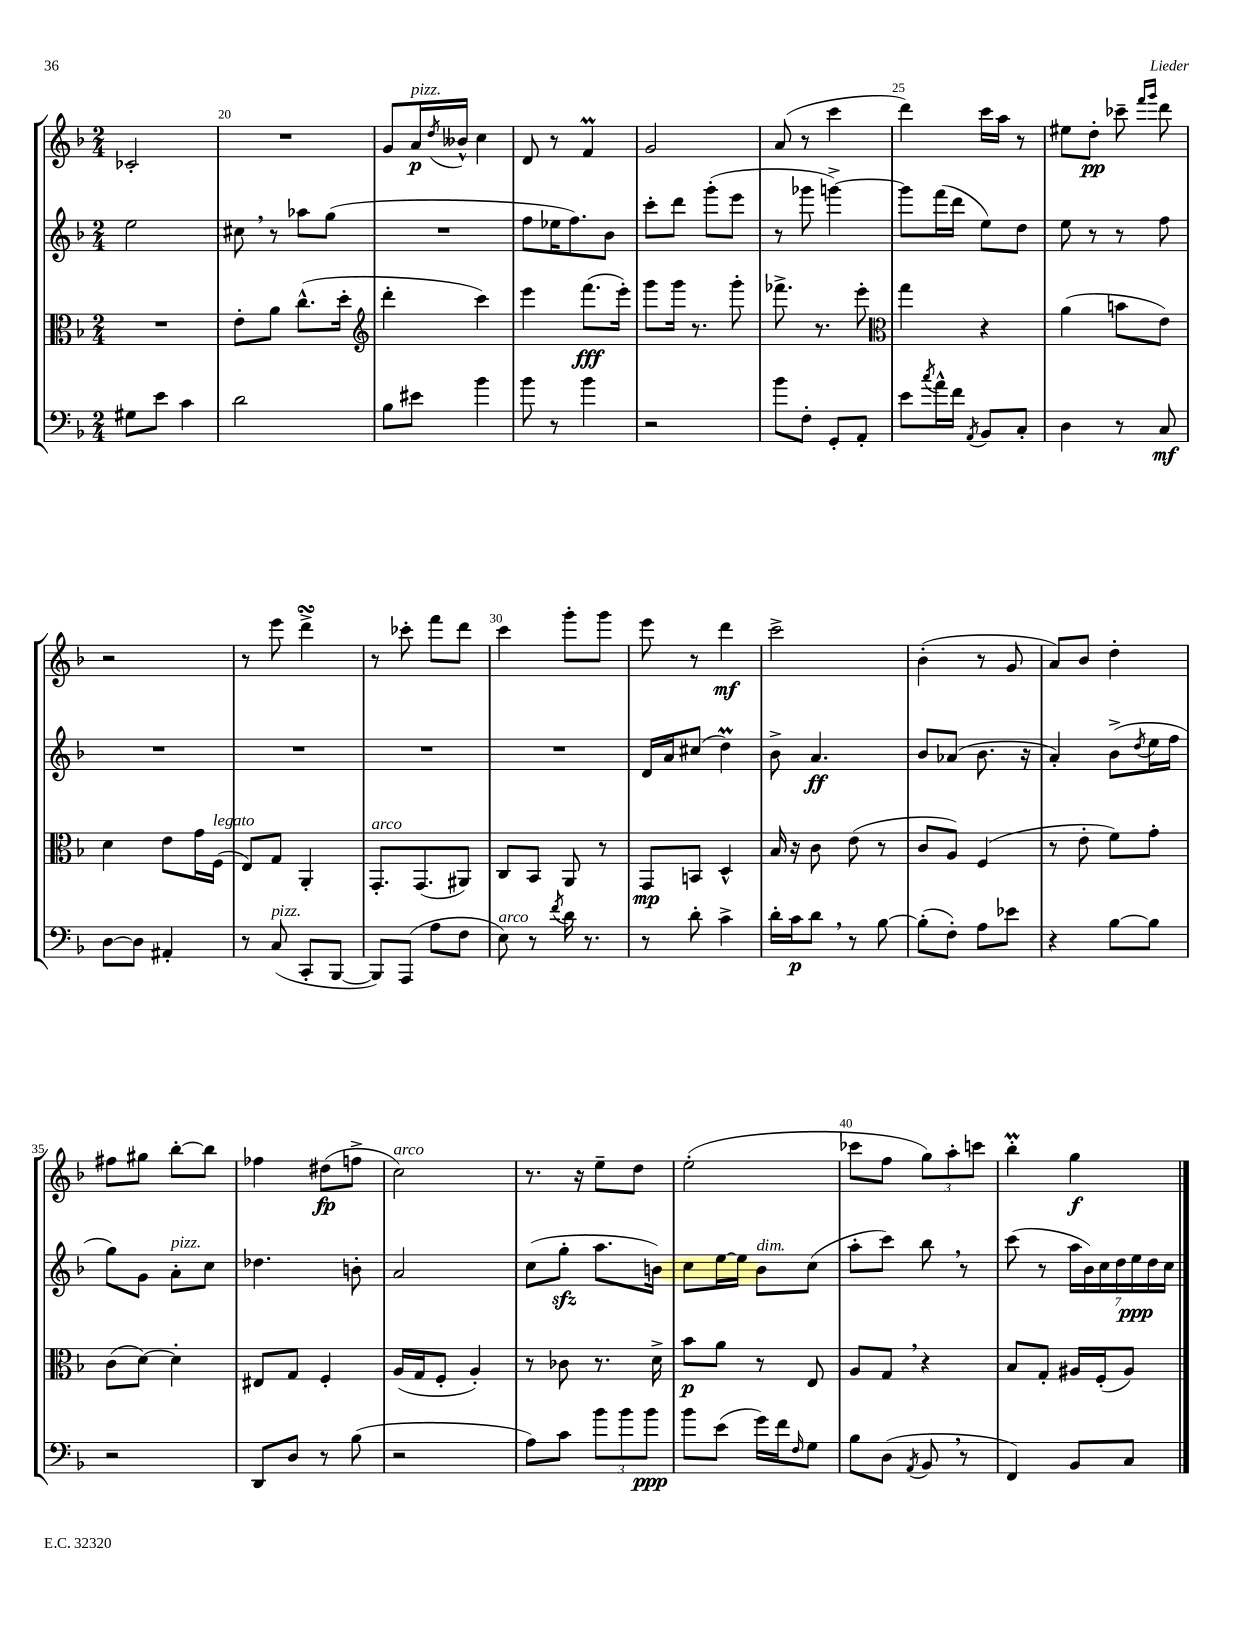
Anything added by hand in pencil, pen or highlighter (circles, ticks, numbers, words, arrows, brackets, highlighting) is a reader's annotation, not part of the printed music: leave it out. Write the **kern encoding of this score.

**kern	**kern	**kern	**kern
*staff4	*staff3	*staff2	*staff1
*clefF4	*clefC3	*clefG2	*clefG2
*k[b-]	*k[b-]	*k[b-]	*k[b-]
*M2/4	*M2/4	*M2/4	*M2/4
8G#\L	2r	2ee\	2c-'/
8e\J	.	.	.
4c\	.	.	.
=	=	=	=
2d\	8e'\L	8cc#\	2r
.	8a\J	8r	.
.	(8.cc^^\L	8aa-\L	.
.	.	(8gg\J	.
.	16dd'\Jk	.	.
=	=	=	=
*	*clefG2	*	*
8B-\L	4ddd'\	2r	8g/L
8e#\J	.	.	16a/L
.	.	.	8qdd/
.	.	.	16b--^^/JJ
4b-\	4ccc\)	.	4cc\
=	=	=	=
8b-\	4eee\	8ff\L	8d/
8r	.	16ee-\K	8r
.	.	8.ff\)	.
4b-\	(8.fff\L	.	4f/
.	.	8b-\J	.
.	16eee'\Jk)	.	.
=	=	=	=
2r	8ggg\L	8ccc'\L	2g/
.	16ggg\Jk	8ddd\J	.
.	8.r	.	.
.	.	(8ggg'\L	.
.	8ggg'\	8eee\J	.
=	=	=	=
8b-\L	8.fff-^\	8r	(8a/
8F'\J	.	8ggg-\	8r
.	8.r	.	.
8GG'/L	.	[4ggg^\)	4ccc\
8AA'/J	8eee'\	.	.
=	=	=	=
*	*clefC3	*	*
8e\L	4gg\	8ggg\]L	4ddd\)
8qcc/	.	.	.
16a^^\L	.	(16fff\L	.
16f\JJ	.	16ddd\JJ	.
8qAA/	.	.	.
8BB-/L	4r	8ee\L)	16ccc\LL
.	.	.	16aa\JJ
8C'/J	.	8dd\J	8r
=	=	=	=
4D\	(4a\	8ee\	8ee#\L
.	.	8r	8dd'\J
8r	8b\L	8r	8ccc-~\
.	.	.	16qqfff/LL
.	.	.	16qqggg/JJ
8C/	8e\J)	8ff\	8ddd\
=	=	=	=
[8D\L	4d\	2r	2r
8D\]J	.	.	.
4AA#'/	8e\L	.	.
.	16g\L	.	.
.	(16F\JJ	.	.
=	=	=	=
8r	8E/L)	2r	8r
(8C/	8G/J	.	8eee\
8CC'/L	4AA'/	.	4ddd^\
[8BBB-/J	.	.	.
=	=	=	=
8BBB-/]L)	8.GG'/L	2r	8r
(8AAA/J	.	.	8ccc-'\
.	(8.GG/	.	.
8A\L	.	.	8fff\L
8F\J	8AA#/J)	.	8ddd\J
=	=	=	=
8E\)	8C/L	2r	4ccc\
8r	8BB-/J	.	.
8qf/	.	.	.
16d\	8AA/	.	8ggg'\L
8.r	.	.	.
.	8r	.	8ggg\J
=	=	=	=
8r	8GG/L	16d/LL	8eee\
.	.	16a/J	.
8d'\	8BB/J	(8cc#/J	8r
4c^\	4D^^/	4dd\)	4ddd\
=	=	=	=
16d'\LL	16B-/	8b-^\	2ccc^\
16c\J	16r	.	.
8d\J	8c\	4.a/	.
8r	(8e\	.	.
[8B-\	8r	.	.
=	=	=	=
(8B-'\]L	8c/L	8b-/L	(4b-'\
8F'\J)	8A/J)	(8a-/J	.
8A\L	(4F/	8.b-\	8r
8e-\J	.	.	8g/
.	.	16r	.
=	=	=	=
4r	8r	4a'/)	8a/L)
.	8e'\	.	8b-/J
[8B-\L	8f\L)	(8b-^\L	4dd'\
.	.	8qdd/	.
8B-\]J	8g'\J	16ee\L	.
.	.	16ff\JJ	.
=	=	=	=
2r	(8c\L	8gg\L)	8ff#\L
.	[8d\J)	8g\J	8gg#\J
.	4d'\]	8a'\L	[8bb-'\L
.	.	8cc\J	8bb-\]J
=	=	=	=
8DD/L	8E#/L	4.dd-\	4ff-\
8D/J	8G/J	.	.
8r	4F'/	.	(8dd#\L
(8B-\	.	8b'\	8ff^\J
=	=	=	=
2r	(16A/LL	2a/	2cc\)
.	16G/J	.	.
.	8F'/J	.	.
.	4A'/)	.	.
=	=	=	=
8A\L)	8r	(8cc\L	8.r
8c\J	8c-\	8gg'\J	.
.	.	.	16r
12b-\L	8.r	8.aa\L	8ee~\L
12b-\	.	.	.
.	.	.	8dd\J
12b-\J	.	.	.
.	16d^\	16b\Jk)	.
=	=	=	=
8b-\L	8b-\L	8cc\L	(2ee'\
(8e\J	8a\J	[16ee\L	.
.	.	16ee\]JJ	.
16g\LL)	8r	8b-\L	.
16f\J	.	.	.
16qqF/	.	.	.
8G\J	8E/	(8cc\J	.
=	=	=	=
8B-\L	8A/L	8aa'\L	8ccc-\L
(8D\J	8G/J	8ccc\J)	8ff\J
8qAA/	.	.	.
8BB-/	4r	8bb-\	12gg\L)
.	.	.	12aa'\
8r	.	8r	.
.	.	.	12ccc\J
=	=	=	=
4FF/)	8B-/L	(8ccc\	4bb-'\
.	8G'/J	8r	.
8BB-/L	16A#/LL	28aa\LL	4gg\
.	.	28b-\)	.
.	(16F'/J	.	.
.	.	28cc\	.
.	.	28dd\	.
8C/J	8A#/J)	.	.
.	.	28ee\	.
.	.	28dd\	.
.	.	28cc\JJ	.
==	==	==	==
*-	*-	*-	*-
